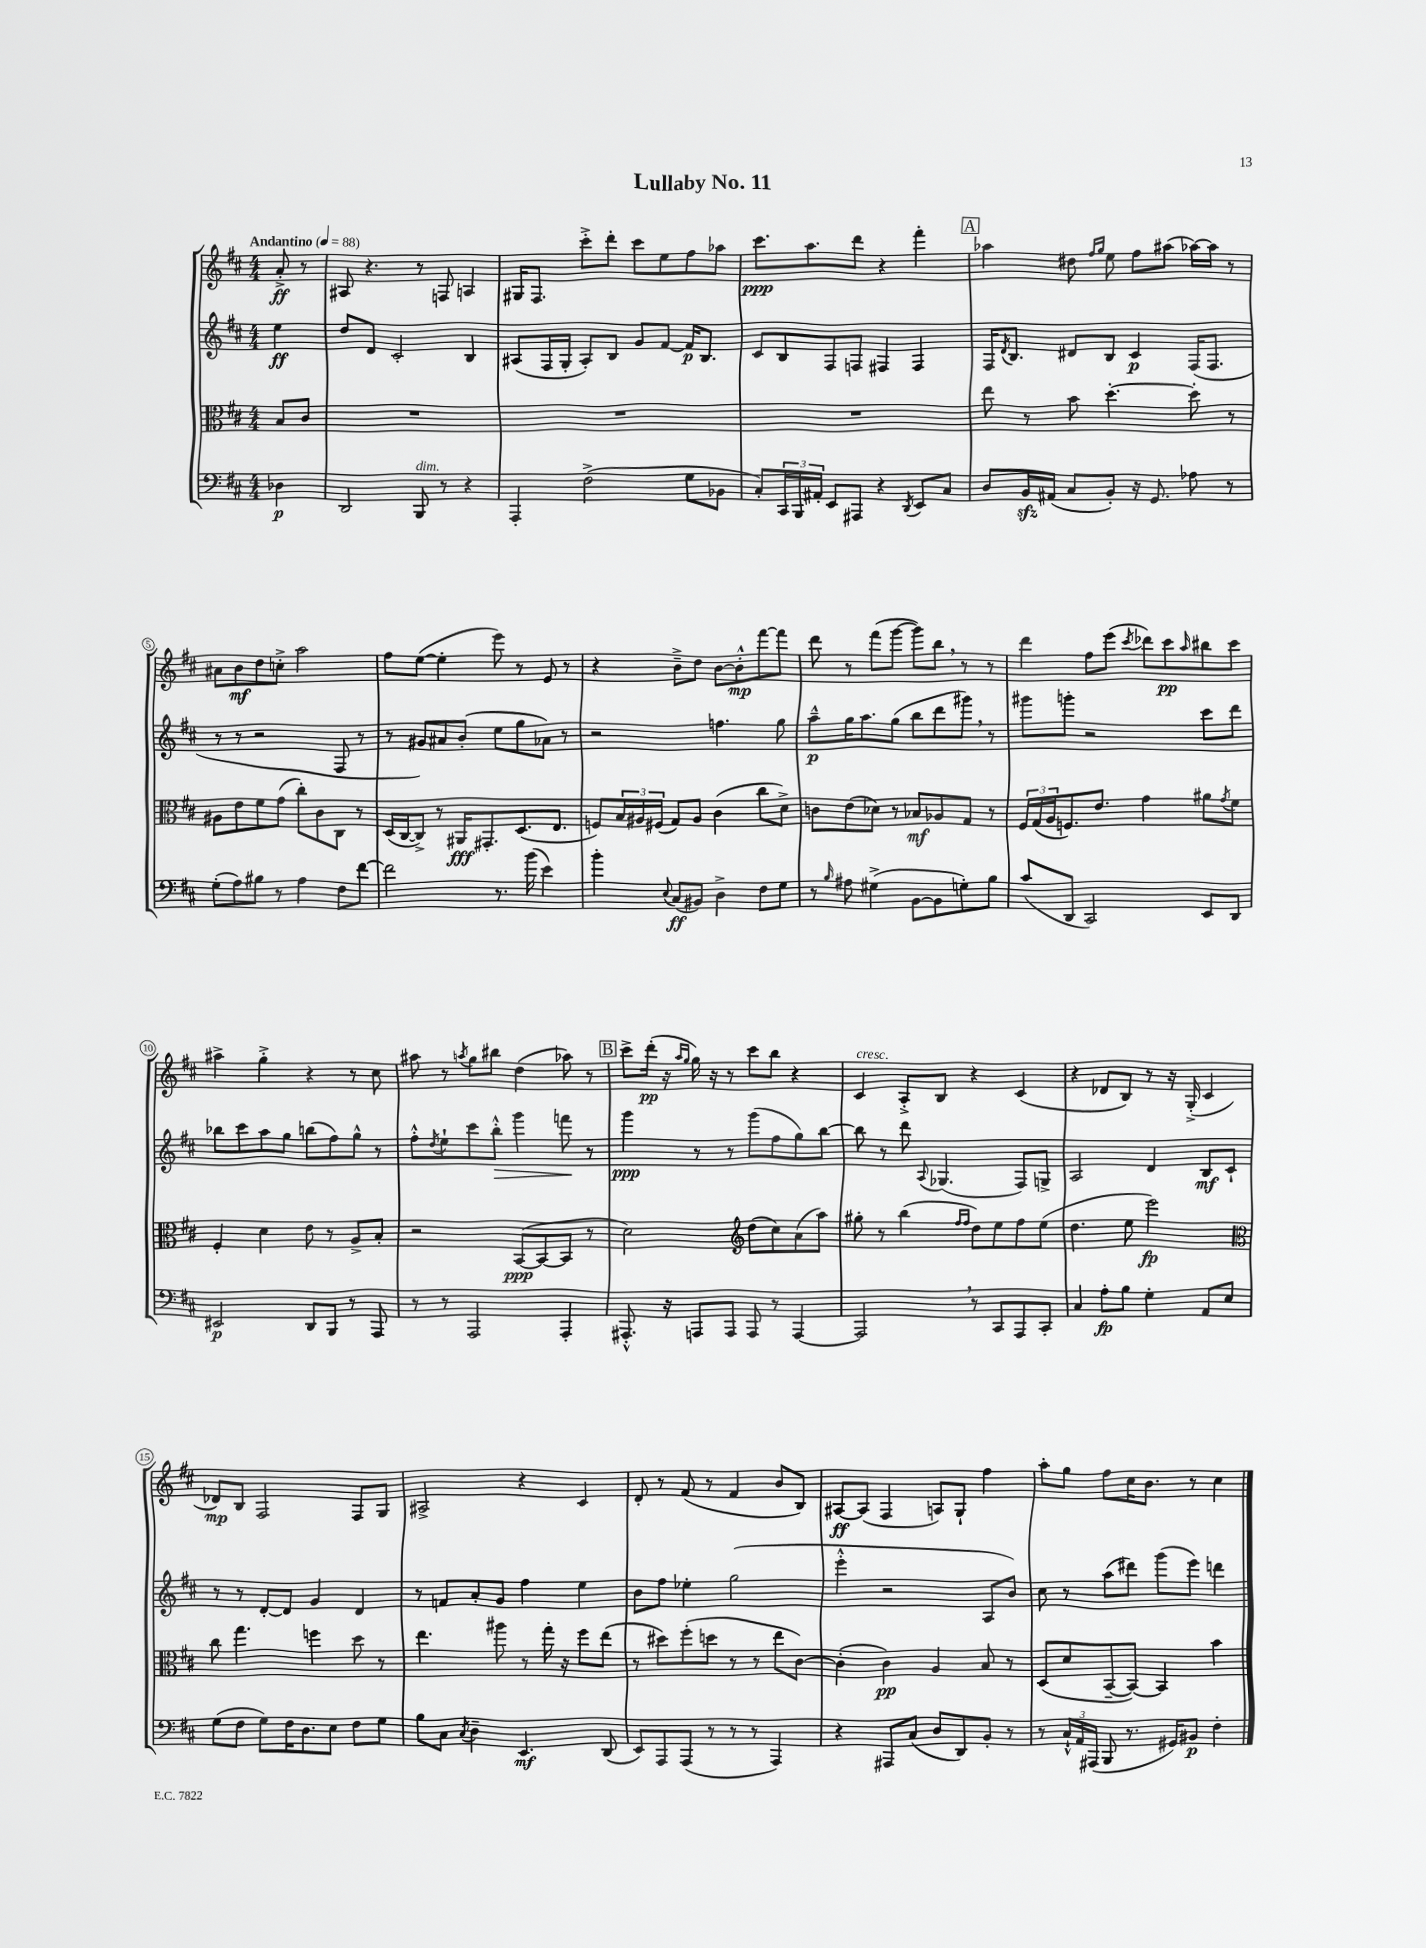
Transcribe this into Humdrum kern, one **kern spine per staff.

**kern	**kern	**kern	**kern
*staff4	*staff3	*staff2	*staff1
*clefF4	*clefC3	*clefG2	*clefG2
*k[f#c#]	*k[f#c#]	*k[f#c#]	*k[f#c#]
*M4/4	*M4/4	*M4/4	*M4/4
*MM88	*MM88	*MM88	*MM88
4D-	8B	4ee	8a'^
.	8c#	.	8r
=	=	=	=
2DD	1r	8dd	8A#
.	.	8d	4.r
.	.	2c#'	.
8BBB	.	.	8r
8r	.	.	8F
4r	.	4B	4A
=	=	=	=
4AAA'	1r	(8A#	16G#
.	.	.	8.F#
.	.	16F#	.
.	.	16G'	.
(2F#^	.	8A#')	8ccc#'^
.	.	8B	8ddd'
.	.	8g	8ccc#
.	.	[8f#	8ee
8G	.	16f#]	8ff#
.	.	8.B	.
8BB-	.	.	8aa-
=	=	=	=
8C#')	1r	8c#	8.ccc#
24CC#	.	8B	.
24BBB	.	.	.
.	.	.	8.aa
24AA#'	.	.	.
8EE	.	8F#	.
8AAA#	.	8F	8ddd
4r	.	4F#	4r
8qDD	.	.	.
8EE	.	4F#	4fff#'
8C#	.	.	.
=	=	=	=
8D	8ee	16F#	4aa-
.	.	8qd	.
.	.	8.B	.
16BB	8r	.	.
(16AA#	.	.	.
8C#	8b	8d#	8dd#
.	.	.	16qqff#
.	.	.	16qqgg
8BB')	[4.dd'	8B	8ee
16r	.	4c#	8ff#
8.GG	.	.	.
.	.	.	(8aa#
8A-	8dd']	(16F#	[16aa-)
.	.	8.F#	16aa-]
8r	8r	.	8r
=	=	=	=
(8G'	8A#	8r	8a#
8A)	8e	8r	8b
8B#	8f#	2r	8dd
8r	(8g	.	8cc'^
4A	8cc#')	.	2aa
.	8c#	.	.
8F#	8C#	8F#	.
[8f#	8r	8r	.
=	=	=	=
2f#]	(16D	8r	8ff#
.	[16C#	.	.
.	8C#^])	8g#)	([8ee
.	8r	8a#	4ee']
.	16AA#	(8b'	.
.	8.GG#'	.	.
8.r	.	8ee	8eee)
.	(8.D	8gg	8r
(16b	.	.	.
4e)	.	8a-)	8e
.	8.E	.	.
.	.	8r	8r
=	=	=	=
4b'	8F)	2r	4r
.	24B	.	.
.	24A#	.	.
.	(24F#	.	.
8qqE	.	.	.
(8C#	8G)	.	8b~^
8BB#)	8A#	.	8dd
4D^	(4c#	4.ff	[8b
.	.	.	8b'^^]
8F#	8cc#	.	[8fff#
8G	8d^)	8gg	8fff#]
=	=	=	=
8r	8c	8aa~^^	8ddd
16qqB	.	.	.
8A#	(8e	16gg	8r
.	.	8.aa	.
(4G#^	8d-)	.	(8fff#
.	8r	(8gg	[8ggg
[8BB	8B-	8bb	8ggg])
8BB]	8A-	8ddd	8bb
8G')	8G	8ggg#)	8r
8B	8r	8r	8r
=	=	=	=
(8c#	24F#	8ggg#	4ddd
.	(24G	.	.
.	24A	.	.
8DD	8.F)	8ggg'	.
2CC#)	.	2r	8ff#
.	8.e	.	.
.	.	.	(8eee
.	.	.	8qccc#
.	4g	.	8ddd-)
.	.	.	8ccc#
.	.	.	16qqaa
8EE	8a#	8ccc#	8bb#
.	8qg	.	.
8DD	8f#	8ddd	8ccc#
=	=	=	=
2EE#	4F#'	8bb-	4aa#^
.	.	8ccc#	.
.	4d	8aa	4gg'^
.	.	8gg	.
8DD	8e	(8bb	4r
8BBB	8r	8ff#)	.
8r	8A^	8gg^^	8r
8AAA	8B'	8r	8cc#
=	=	=	=
8r	2r	8ff#'^^	8aa#
.	.	8qdd	.
8r	.	8ee`	8r
.	.	.	8qaa
2AAA	.	8ccc#	8gg
.	.	8bb'^^	8bb#
.	([8BB	4ggg	(4dd
.	8BB_	.	.
4AAA'	8BB]	8fff	8aa-)
.	8r	8r	8r
=	=	=	=
8.AAA#'^^	2d)	4ggg	8ccc#^
.	.	.	(16ddd'
16r	.	.	16r
.	.	.	16qqaa
.	.	.	16qqgg
8AAA	.	8r	16gg)
.	.	.	16r
8AAA	.	8r	8r
*	*clefG2	*	*
8AAA	(8dd	(8ggg	8ccc#
8r	8cc#)	8ff#	8bb
[4AAA	(8a	8gg)	4r
.	8aa)	[8bb	.
=	=	=	=
2AAA]	8gg#'	8bb]	4c#
.	8r	8r	.
.	(4bb	8ddd	8A'^
.	.	8qqA	.
.	.	(4.G-	8B
.	16qqff#	.	.
.	16qqff#	.	.
8r	8dd)	.	4r
8CC#	8ee	.	.
8AAA	8ff#	8F#)	(4c#
8CC#'	(8ee	8G^	.
=	=	=	=
4C#	4.dd	2A	4r
8A'	.	.	8d-
8B	8ee	.	8B)
4G'	2eee)	4d	8r
.	.	.	16r
.	.	.	(16G'^
8AA	.	8B	4c#
8E	.	8c#`	.
=	=	=	=
*	*clefC3	*	*
(8G	8cc#	8r	8d-)
8F#	4.gg	8r	8B
8G)	.	[8d'	2F#
16F#	.	8d]	.
8.D	.	.	.
.	4ff	4g	.
8E	.	.	.
8F#	8dd	4d	8F#
8G	8r	.	8G
=	=	=	=
8B	4.ee	8r	2A#^
8C#	.	8f	.
8qC#	.	.	.
4D~	.	8a'	.
.	8aa#	8g	.
4.EE	8r	4ff#	4r
.	16gg'	.	.
.	16r	.	.
.	8ff#	4ee	4c#
(8DD	(8ee	.	.
=	=	=	=
8EE)	8r	8b	8d'
8AAA	8dd#)	8ff#	8r
(8AAA	(8ff#'	4ee-'	(8f#
8r	8dd	.	8r
8r	8r	(2gg	4f#
8r	8r	.	.
4AAA)	8ee	.	8b
.	[8c#)	.	8B)
=	=	=	=
4r	(4c#']	4eee'^^	[8A#
.	.	.	(8A#]
8AAA#	4c#)	2r	4F#
(8C#	.	.	.
8D	4A	.	8A)
8DD)	.	.	8G`
8BB'	8B	8A	4ff#
8r	8r	8b)	.
=	=	=	=
8r	(8D	8cc#	8aa'
24C#`^^	8d	8r	8gg
24AA	.	.	.
(24AAA#	.	.	.
8BBB	[8BB~	(8aa	8ff#
8.r	8BB_)	8ddd#)	16cc#
.	.	.	8.b
.	4BB]	(8ggg	.
16GG#)	.	.	.
8BB#	.	8eee)	8r
4F#'	4b	4ddd	4cc#
==	==	==	==
*-	*-	*-	*-
